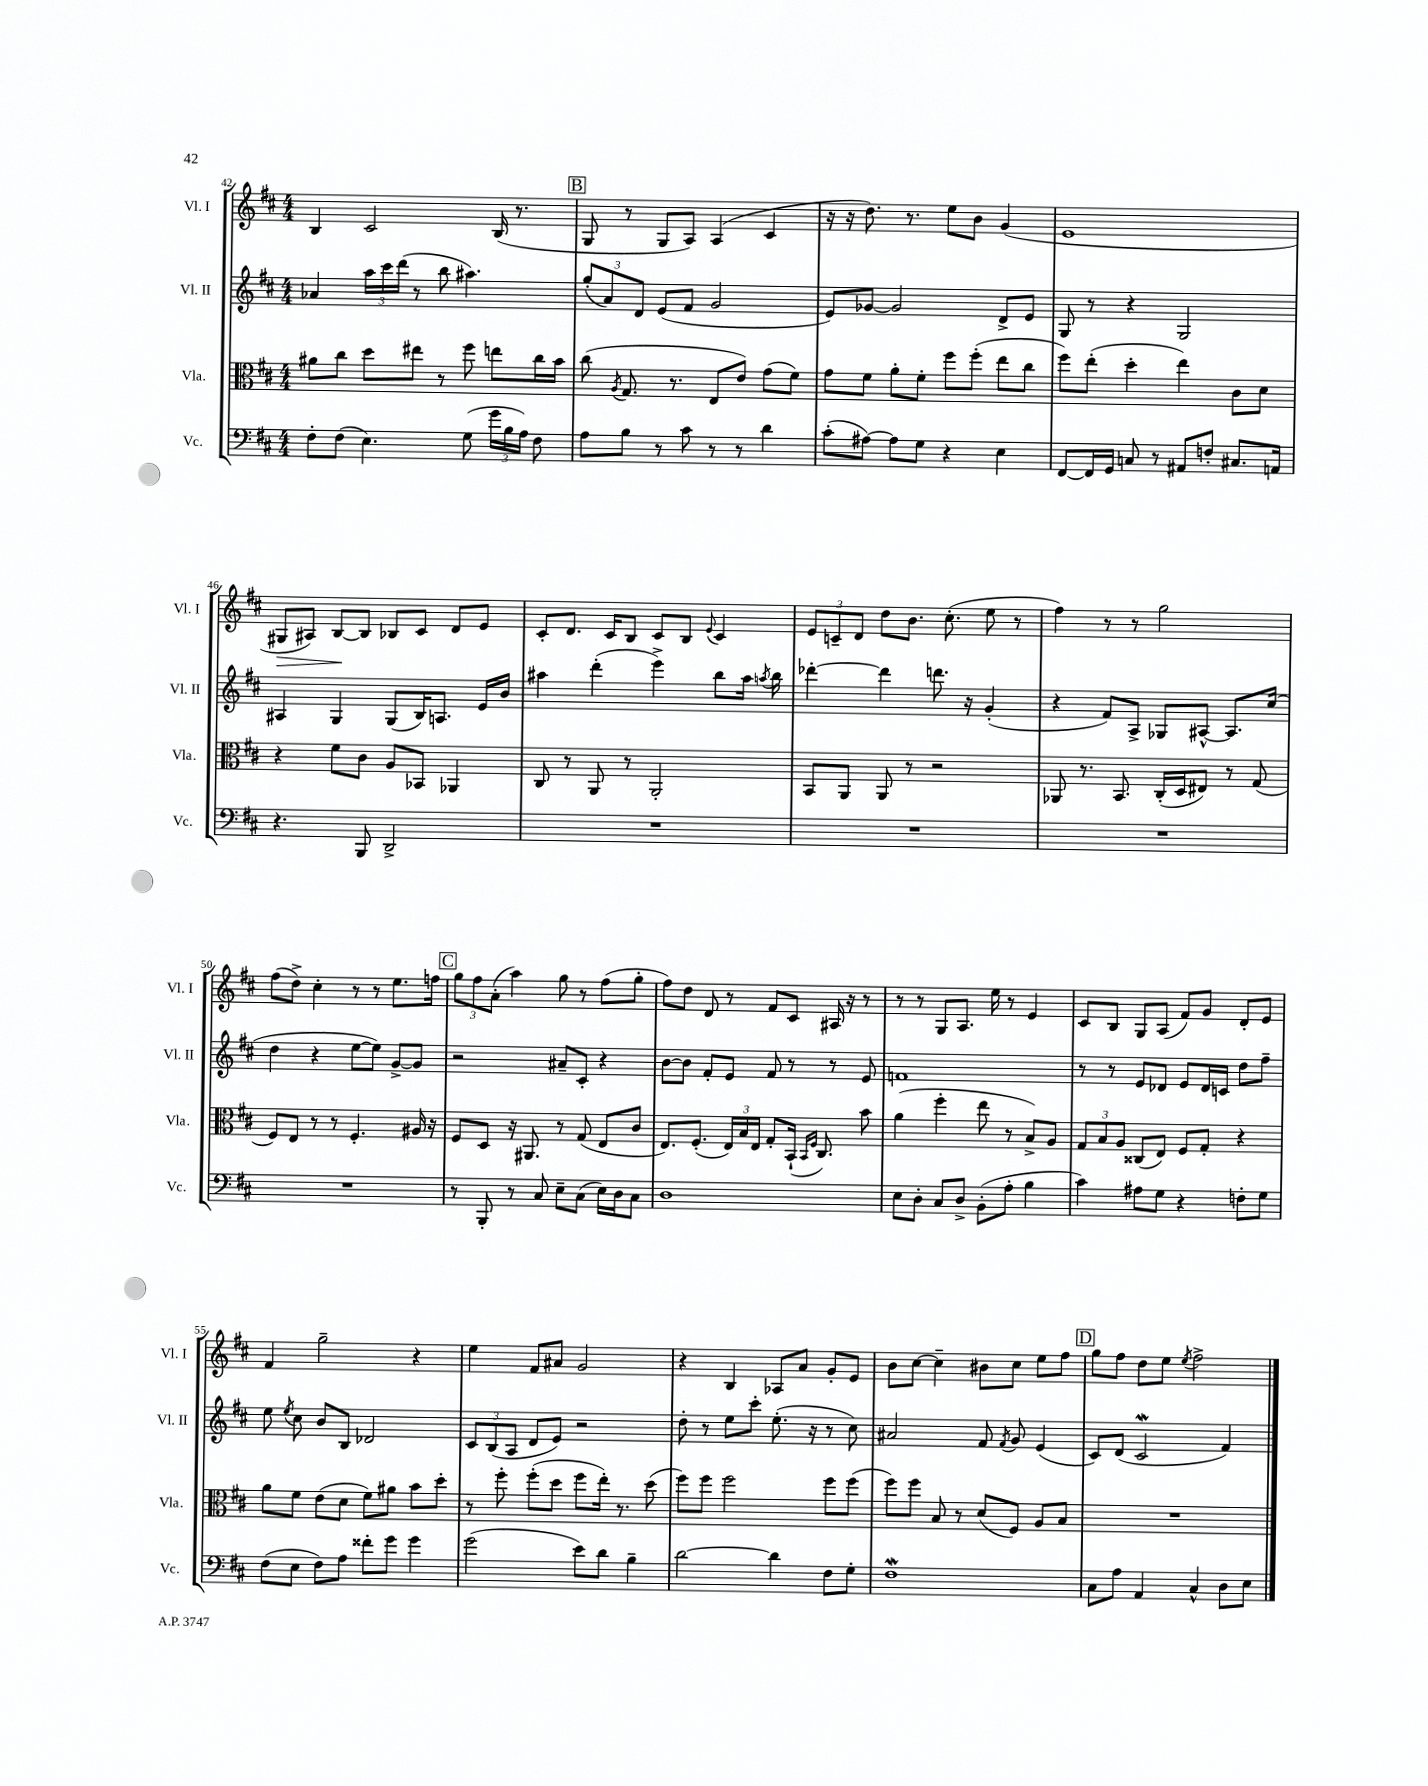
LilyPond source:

<<
\new StaffGroup <<
\new Staff = "s0" \with { instrumentName = "Vl. I" shortInstrumentName = "Vl. I" } {
    \clef treble \key d \major \numericTimeSignature \time 4/4
    \autoBeamOff b4 cis'2 b16( r8. |
    \mark \markup { \box "B" } g8 r8 g8[ a8]) a4( cis'4 |
    r16 r16 d''8.) r8. e''8[ b'8] g'4( |
    e'1 |
    gis8[\> ais8]) b8[~\! b8] bes8[ cis'8] d'8[ e'8] |
    cis'8[-. d'8.] cis'16[ b8] cis'8[ b8] \appoggiatura { e'8 } cis'4 |
    \tuplet 3/2 { e'8[ c'8-- d'8] } d''8[ b'8.] cis''8.-.( e''8 r8 |
    fis''4) r8 r8 g''2 |
    fis''8[( d''8]->) cis''4-. r8 r8 e''8.[ f''16] |
    \mark \markup { \box "C" } \tuplet 3/2 { g''8[ fis''8 a'8]-.( } a''4) g''8 r8 fis''8[( g''8]-. |
    fis''8[) d''8] d'8 r8 fis'8[ cis'8] ais16 r16 r8 |
    r8 r8 g8[ a8.] e''16 r8 e'4 |
    cis'8[ b8] g8[ a8]( fis'8[) g'8] d'8[-. e'8] |
    fis'4 g''2-- r4 |
    e''4 fis'8[ ais'8] g'2 |
    r4 b4 aes8[ a'8] g'8[-. e'8] |
    b'8[ cis''8]~ cis''4-- bis'8[ cis''8] e''8[ fis''8] |
    \mark \markup { \box "D" } g''8[ fis''8] d''8[ e''8] \acciaccatura { e''8 } fis''2-> \bar "|." |
}
\new Staff = "s1" \with { instrumentName = "Vl. II" shortInstrumentName = "Vl. II" } {
    \clef treble \key d \major \numericTimeSignature \time 4/4
    \autoBeamOff aes'4 \tuplet 3/2 { a''16[ cis'''16 d'''16]( } r8 b''8 ais''4.) |
    \mark \markup { \box "B" } \tuplet 3/2 { g''8[-.( a'8) d'8] } e'8[( fis'8] g'2 |
    e'8[) ges'8]~ ges'2 d'8[-> e'8] |
    g8 r8 r4 g2 |
    ais4 g4 g8[( b16) a8.] e'16[ b'16] |
    ais''4 d'''4-.( e'''4->) b''8[ ais''16] \acciaccatura { a''8 } b''16 |
    des'''4~-. des'''4 d'''8. r16 g'4-.( |
    r4 fis'8[) a8]-> ges8[ ais8]~-^ ais8.[ cis''16]( |
    d''4 r4 e''8[~ e''8]) g'8[~-> g'8] |
    \mark \markup { \box "C" } r2 ais'8[-- cis'8]-. r4 |
    b'8[~ b'8] fis'8[-. e'8] fis'8 r8 r8 e'8 |
    f'1 |
    r8 r8 e'8[ des'8] e'8[ des'16 c'16] d''8[ fis''8]-- |
    e''8 \acciaccatura { e''8 } cis''8 b'8[ b8] des'2 |
    \tuplet 3/2 { cis'8[ b8( a8] } d'8[ e'8]) r2 |
    d''8-. r8 e''8[ cis'''8]-. e''8.-.( r16 r8 cis''8) |
    ais'2 fis'8 \acciaccatura { fis'8 } g'8 e'4( |
    \mark \markup { \box "D" } cis'8[) d'8]( cis'2\mordent fis'4) \bar "|." |
}
\new Staff = "s2" \with { instrumentName = "Vla." shortInstrumentName = "Vla." } {
    \clef alto \key d \major \numericTimeSignature \time 4/4
    \autoBeamOff ais'8[ cis''8] d''8[ eis''8] r8 fis''8 e''8[ cis''16 b'16] |
    \mark \markup { \box "B" } cis''8( \acciaccatura { a8 } g8. r8. e8[ e'8]) g'8[( fis'8]) |
    g'8[ fis'8] a'8[-. fis'8]-. fis''8[ fis''8]-.( e''8[ cis''8] |
    fis''8[) e''8]-.( d''4-. e''4) cis'8[ d'8] |
    r4 fis'8[ cis'8] a8[ bes,8] aes,4 |
    cis8 r8 a,8 r8 a,2-. |
    b,8[ a,8] a,8 r8 r2 |
    aes,8 r8. b,8. cis16[-.( d16 eis8]) r8 g8( |
    fis8[) e8] r8 r8 fis4.-. ais16 r16 |
    \mark \markup { \box "C" } fis8[ d8] r16 ais,8. r8 g8( e8[ cis'8] |
    e8.[) fis8.]-.( \tuplet 3/2 { e16[) b16 e16] } g8[-. b,16]-!( \grace { b,16[ fis16] } cis8.) b'8 |
    a'4( fis''4-. e''8 r8 b8[->) a8] |
    \tuplet 3/2 { g8[ b8 a8] } cisis8[( e8]) fis8[ g8]-. r4 |
    a'8[ fis'8] e'8[( d'8] fis'8[) ais'8] b'8[ d''8]-. |
    r8 fis''8-. fis''8[-.( d''8] fis''8[ e''16]-.) r8. d''8( |
    fis''8[) fis''8] fis''2 fis''8[ fis''8]( |
    fis''8[) fis''8] b8 r8 d'8[( fis8]) a8[ b8] |
    \mark \markup { \box "D" } R1 \bar "|." |
}
\new Staff = "s3" \with { instrumentName = "Vc." shortInstrumentName = "Vc." } {
    \clef bass \key d \major \numericTimeSignature \time 4/4
    \autoBeamOff fis8[-. fis8]( e4.) g8( \tuplet 3/2 { g'16[ b16 a16]) } fis8 |
    \mark \markup { \box "B" } a8[ b8] r8 cis'8 r8 r8 d'4 |
    cis'8[-.( ais8]~) ais8[ g8] r4 e4 |
    fis,8[~ fis,16 g,16] c8 r8 ais,8[ f8]-. cis8.[ a,16] |
    r4. b,,8 d,2-> |
    R1 |
    R1 |
    R1 |
    R1 |
    \mark \markup { \box "C" } r8 b,,8-. r8 cis8 e8[-- cis8]( e16[) d16 cis8] |
    d1 |
    e8[ d8]-. cis8[ d8]-> b,8[-.( a8]-. b4 |
    cis'4) ais8[ g8] r4 f8[-. g8] |
    fis8[( e8] fis8[) a8] fisis'8[-. g'8] g'4 |
    g'2( e'8[) d'8] b4-- |
    d'2~ d'4 fis8[ g8]-. |
    fis1\mordent |
    \mark \markup { \box "D" } cis8[ a8] a,4 cis4-^ d8[ e8] \bar "|." |
}
>>
>>
\layout { \context { \Score currentBarNumber = #42 } }
